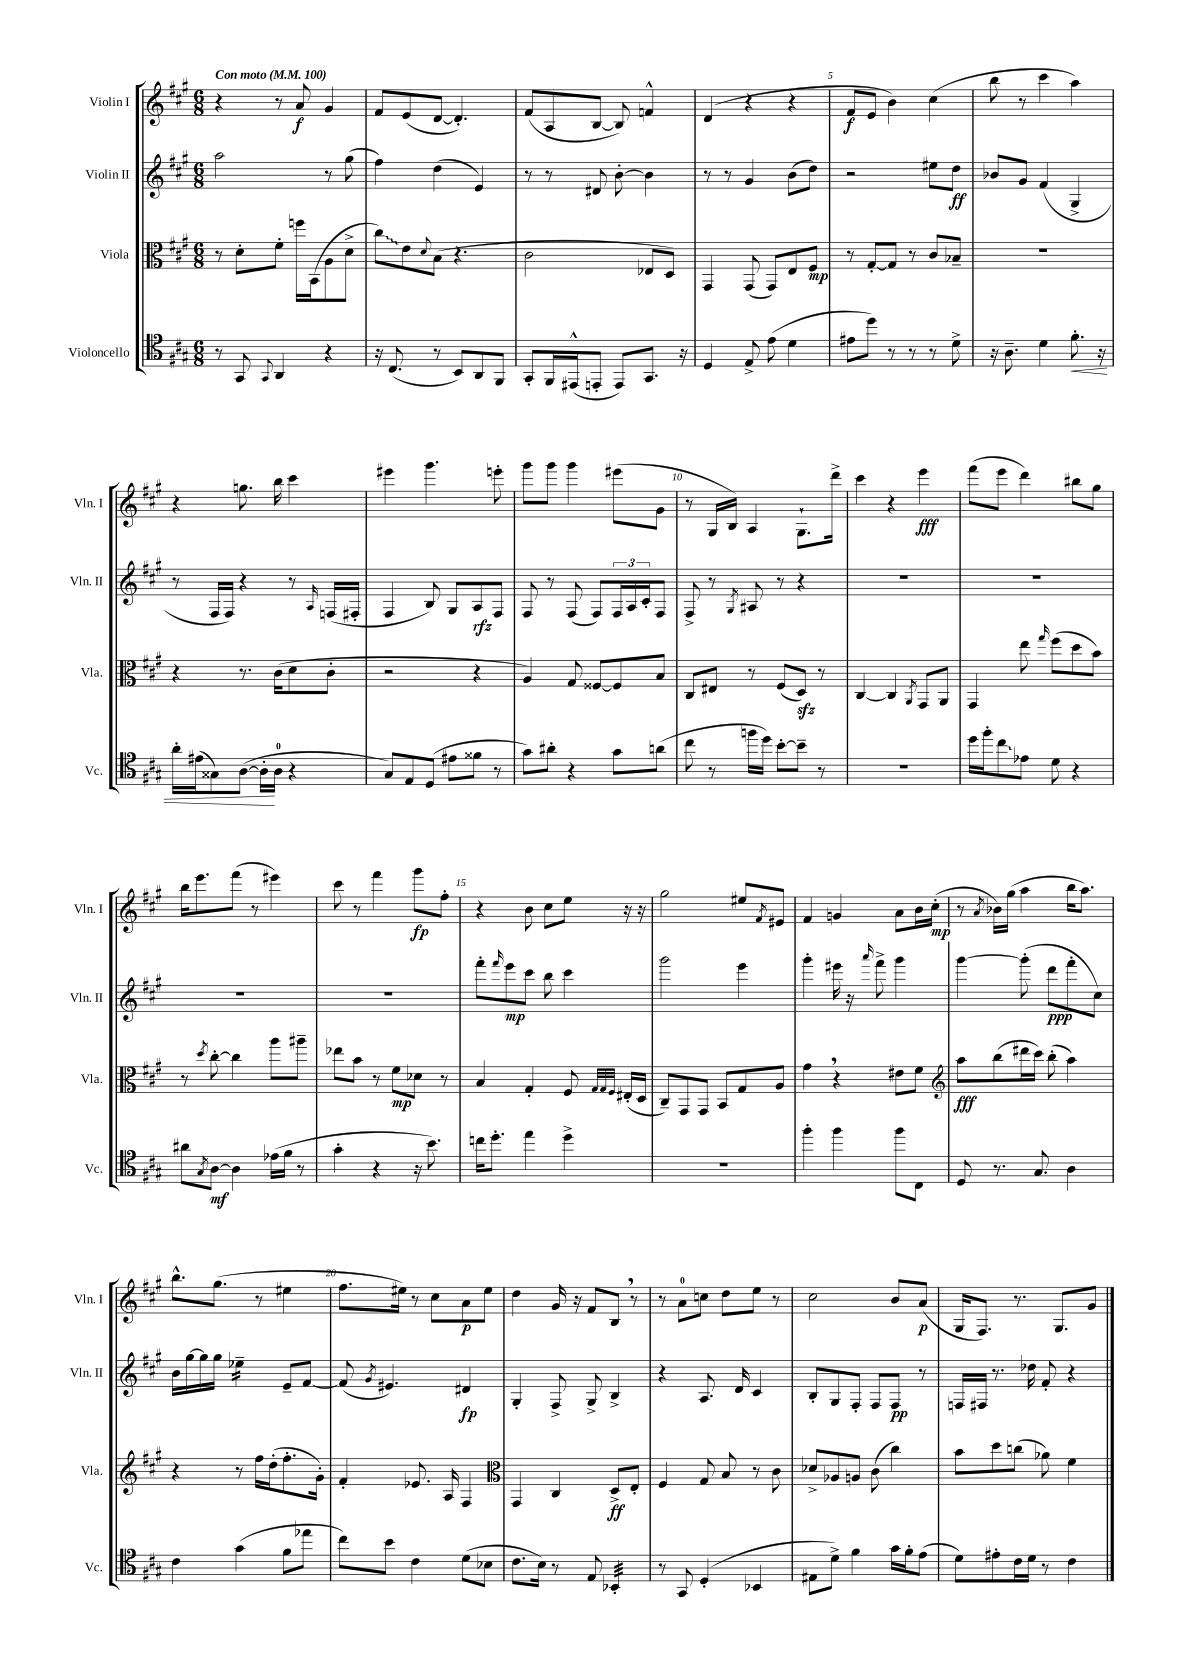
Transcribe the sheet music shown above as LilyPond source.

<<
\new StaffGroup <<
\new Staff = "s0" \with { instrumentName = "Violin I" shortInstrumentName = "Vln. I" } {
    \clef treble \key a \major \numericTimeSignature \time 6/8 \tempo "Con moto" 4 = 100
    r4 r8 a'8\f gis'4 |
    fis'8 e'8( d'8~ d'4.-.) |
    fis'8( a8 b8~ b8) f'4-^ |
    d'4( r4 r4 |
    fis'8\f e'8 b'4) cis''4( |
    b''8 r8 cis'''4 a''4) |
    r4 g''8. b''16 cis'''4 |
    eis'''4 gis'''4. e'''8-. |
    gis'''8 gis'''8 gis'''4 eis'''8( gis'8 |
    r8 gis16 b16) a4 gis8.-! d'''16-> |
    cis'''4 r4 e'''4\fff |
    fis'''8( e'''8 d'''4) bis''8 gis''8 |
    b''16 e'''8. fis'''8( r8 eis'''4) |
    cis'''8 r8 fis'''4 gis'''8\fp fis''8-. |
    r4 b'8 cis''8 e''8 r16 r16 |
    gis''2 eis''8 \acciaccatura { fis'8 } eis'8 |
    fis'4 g'4 a'8 b'16 cis''16-.\mp( |
    r8 \acciaccatura { a'8 } bes'16) gis''16( a''4 b''16 a''8.) |
    b''8.-^ gis''8.( r8 eis''4 |
    fis''8. eis''16) r8 cis''8 a'8\p eis''8 |
    d''4 gis'16 r16 fis'8 b8 \breathe r8 |
    r8 a'8-0 c''8 d''8 e''8 r8 |
    cis''2 b'8 a'8\p( |
    gis16 fis8.) r8. gis8. gis'8 \bar "|." |
}
\new Staff = "s1" \with { instrumentName = "Violin II" shortInstrumentName = "Vln. II" } {
    \clef treble \key a \major \numericTimeSignature \time 6/8
    a''2 r8 gis''8( |
    fis''4) d''4( e'4) |
    r8 r8 dis'8 b'8~-. b'4 |
    r8 r8 gis'4 b'8( d''8) |
    r2 eis''8 d''8\ff |
    bes'8 gis'8 fis'4( gis4-> |
    r8 fis16 fis16) r4 r8 \grace { a16 } f16( fis16-. |
    fis4 b8) gis8 a8\rfz fis8 |
    fis8 r8 fis8( fis8) \tuplet 3/2 { fis16 a16 cis'16-. } fis8 |
    fis8-> r8 \acciaccatura { gis8 } ais8 r8 r4 |
    R2. |
    R2. |
    R2. |
    R2. |
    fis'''8-. \grace { fis'''16 } e'''8\mp cis'''8 b''8 cis'''4 |
    gis'''2 e'''4 |
    gis'''4-. eis'''16 r16 \grace { a'''16 } fis'''8-> gis'''4 |
    gis'''4~ gis'''8-.( d'''8\ppp fis'''8-. cis''8) |
    b'16 gis''16~ gis''16 gis''16 ees''4:16-- e'8-- fis'8~ |
    fis'8( \acciaccatura { gis'8 } eis'4.) dis'4\fp |
    gis4-. fis8-> gis8-> b4-> |
    r4 a8. d'16 cis'4 |
    b8-. gis8 fis8-. fis8 fis8\pp r8 |
    f16 fis16 r8. des''16 fis'8-. r4 \bar "|." |
}
\new Staff = "s2" \with { instrumentName = "Viola" shortInstrumentName = "Vla." } {
    \clef alto \key a \major \numericTimeSignature \time 6/8
    r8 d'8-. fis'8-. f''16 b,16( a8 d'8-> |
    \once \override Glissando.style = #'zigzag cis''8\glissando) e'8 \appoggiatura { d'8 } b8( r4. |
    cis'2 ees8 d8) |
    gis,4 gis,8( gis,8) e8 fis8\mp |
    r8 gis8~-. gis8 r8 cis'8 bes8-- |
    R2. |
    r4 r8. cis'16( d'8 cis'8-. |
    r2 r4 |
    a4) gis8 fisis8~ fisis8 b8 |
    cis8 eis8 r8 fis8( d8\sfz) r8 |
    cis4~ cis4 \acciaccatura { a,8 } gis,8 a,8 |
    gis,4 e''8 \grace { gis''16 } fis''8( d''8 b'8) |
    r8 \acciaccatura { d''8 } cis''8~-. cis''4 a''8 ais''8-- |
    ees''8 b'8 r8 fis'8\mp des'8 r8 |
    b4 gis4-. fis8 \grace { gis32 gis32 fis32 } eis16-.( d16 |
    cis8--) gis,8 gis,8 b,8 gis8 a8 |
    gis'4 \breathe r4 eis'8 fis'8 |
    \clef treble a''8\fff b''8( dis'''16 cis'''16) b''8-.( a''4) |
    r4 r8 fis''16 d''16-.( fis''8.-. gis'16-.) |
    fis'4-. ees'8. a16 fis4 |
    \clef alto gis,4 cis4 d8->\ff e8-. |
    fis4 gis8 b8 r8 cis'8 |
    des'8-> aes8 a8 cis'8( cis''4) |
    b'8 d''8 c''8( aes'8) fis'4 \bar "|." |
}
\new Staff = "s3" \with { instrumentName = "Violoncello" shortInstrumentName = "Vc." } {
    \clef tenor \key a \major \numericTimeSignature \time 6/8
    r8 gis,8 \appoggiatura { gis,8 } a,4 r4 |
    r16 cis8.( r8 b,8) a,8 fis,8 |
    gis,8-. fis,16 eis,16-^( e,8-. e,8) gis,8. r16 |
    d4 e8-> e'8( d'4 |
    eis'8 d''8) r8 r8 r8 d'8-> |
    r16 a8.-- d'4 fis'8.-.\< r16 |
    a'16-. eis'16( gisis8) a8~( a16-.\! a16-0 r4 |
    gis8) e8 d8( eis'8 fisis'8 r8 |
    gis'8) ais'8-. r4 gis'8 a'8( |
    cis''8 r8 f''16 d''16) b'8~-. b'8-- r8 |
    R2. |
    d''16 fis''16-. \once \override Glissando.style = #'zigzag cis''8\glissando ees'8 d'8 r4 |
    ais'8 \acciaccatura { gis8 } a8~\mf a4 ees'16( fis'16 r8 |
    gis'4-. r4 r16 b'8.) |
    c''16 d''8.-. e''4 d''4-> |
    R2. |
    fis''4-. fis''4 fis''8 cis8 |
    d8 r8. gis8. a4 |
    cis'4 gis'4( fis'8 ees''8 |
    cis''8) b'8 cis'4 d'8( bes8 |
    cis'8. b16) r8 e8 bes,4:32-. |
    r8 gis,8 d4-.( bes,4 |
    eis8 d'8->) fis'4 gis'16 fis'16-. e'8( |
    d'8) eis'8-. cis'16 d'16 r8 cis'4 \bar "|." |
}
>>
>>
\layout { \context { \Score \override BarNumber.break-visibility = ##(#f #t #t) barNumberVisibility = #(every-nth-bar-number-visible 5) } }
